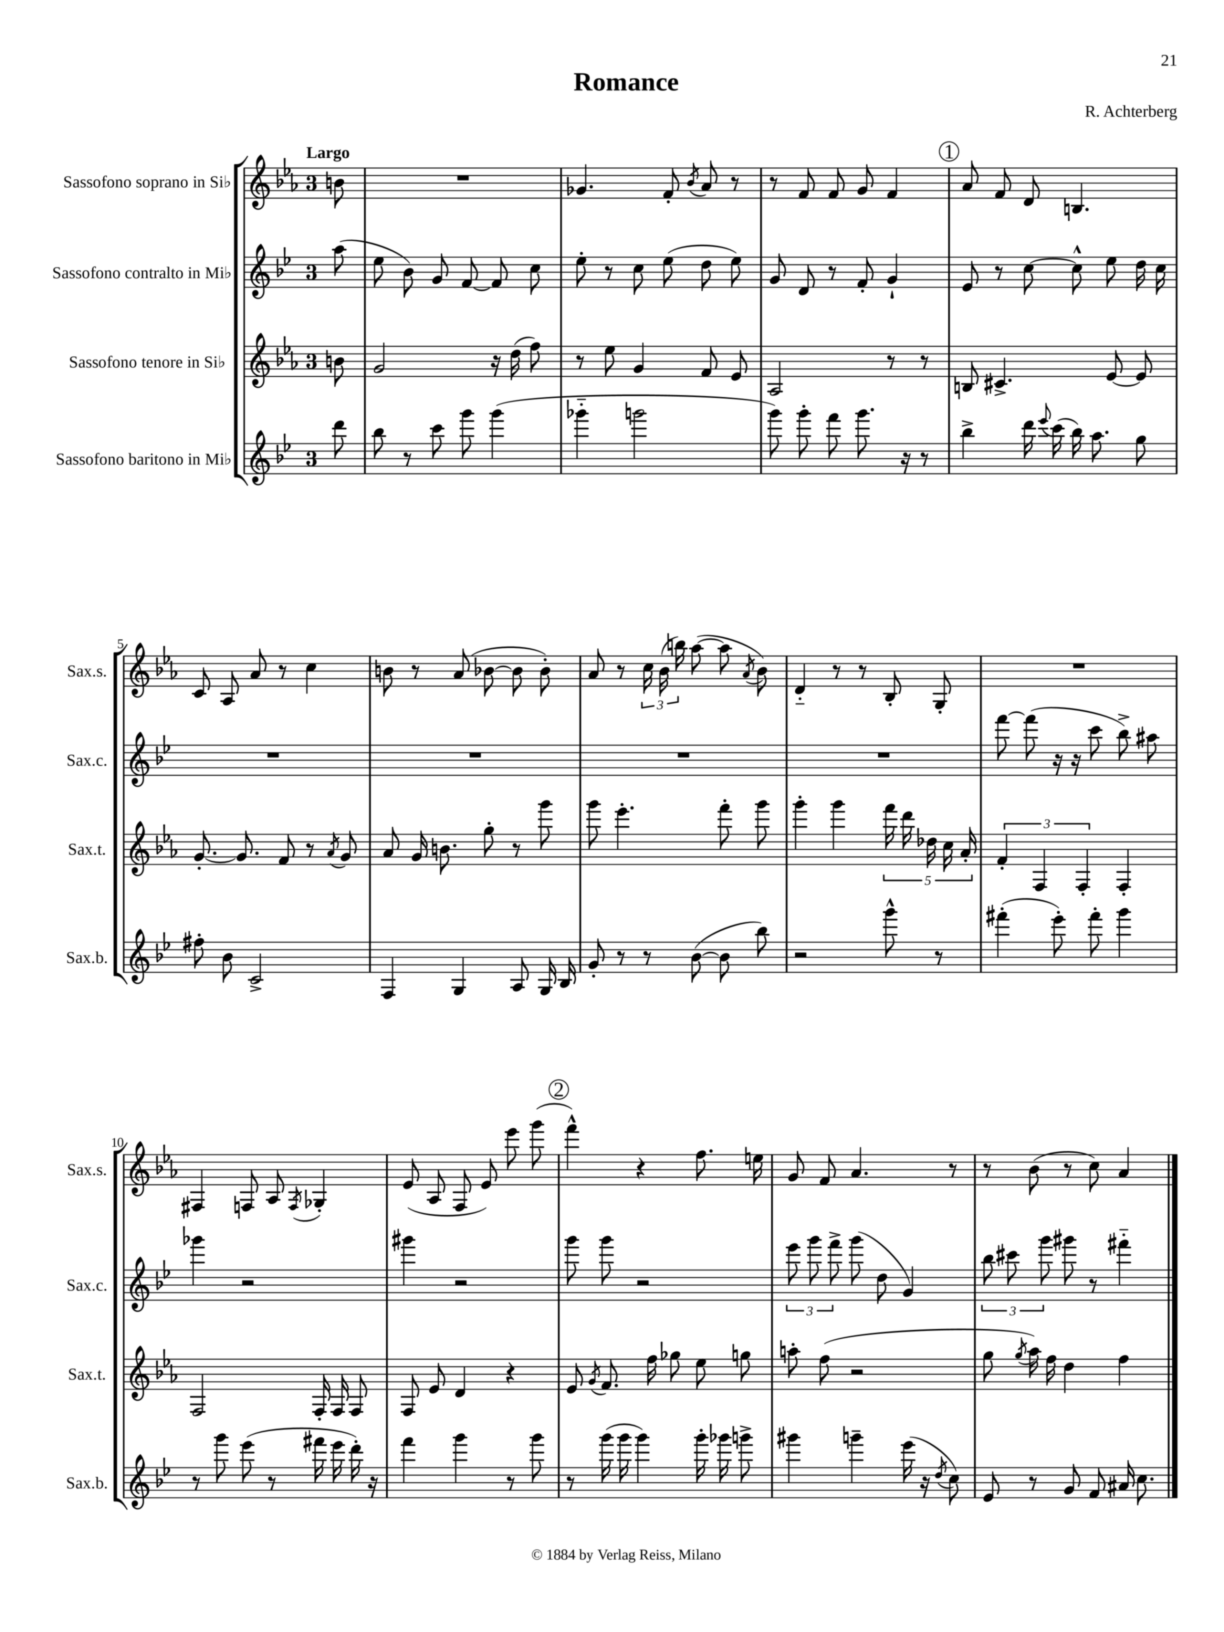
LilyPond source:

\header { title = "Romance" composer = "R. Achterberg" }
<<
\new StaffGroup <<
\new Staff = "s0" \with { instrumentName = "Sassofono soprano in Sib" shortInstrumentName = "Sax.s." } {
    \clef treble \key ees \major \once \override Staff.TimeSignature.style = #'single-digit \time 3/4 \partial 8 \tempo "Largo"
    \autoBeamOff b'8 |
    R2. |
    ges'4. f'8-. \acciaccatura { bes'8 } aes'8 r8 |
    r8 f'8 f'8 g'8 f'4 |
    \mark \markup { \circle "1" } aes'8 f'8 d'8 b4. |
    c'8 aes8 aes'8 r8 c''4 |
    b'8 r8 aes'8( bes'8~ bes'8 bes'8-.) |
    aes'8 r8 \tuplet 3/2 { c''16 bes'16( b''16) } aes''8~( aes''8 \acciaccatura { aes'8 } bes'8) |
    d'4-_ r8 r8 bes8-. g8-. |
    R2. |
    fis4 f8 aes8 \acciaccatura { f8 } ges4-. |
    ees'8( aes8 f8 ees'8) ees'''8 g'''8( |
    \mark \markup { \circle "2" } f'''4-^) r4 f''8. e''16 |
    g'8 f'8 aes'4. r8 |
    r8 bes'8( r8 c''8) aes'4 \bar "|." |
}
\new Staff = "s1" \with { instrumentName = "Sassofono contralto in Mib" shortInstrumentName = "Sax.c." } {
    \clef treble \key bes \major \once \override Staff.TimeSignature.style = #'single-digit \time 3/4 \partial 8
    \autoBeamOff a''8( |
    ees''8 bes'8) g'8 f'8~ f'8 c''8 |
    ees''8-. r8 c''8 ees''8( d''8 ees''8) |
    g'8 d'8 r8 f'8-. g'4-! |
    \mark \markup { \circle "1" } ees'8 r8 c''8~ c''8-^ ees''8 d''16 c''16 |
    R2. |
    R2. |
    R2. |
    R2. |
    f'''8~ f'''8( r16 r16 c'''8 bes''8->) ais''8 |
    ges'''4 r2 |
    gis'''4 r2 |
    \mark \markup { \circle "2" } g'''8 g'''8 r2 |
    \tuplet 3/2 { ees'''8 g'''8 f'''8-> } g'''8( d''8 g'4) |
    \tuplet 3/2 { bes''8 cis'''8 g'''8 } gis'''8 r8 fis'''4-_ \bar "|." |
}
\new Staff = "s2" \with { instrumentName = "Sassofono tenore in Sib" shortInstrumentName = "Sax.t." } {
    \clef treble \key ees \major \once \override Staff.TimeSignature.style = #'single-digit \time 3/4 \partial 8
    \autoBeamOff b'8 |
    g'2 r16 d''16( f''8) |
    r8 ees''8 g'4 f'8 ees'8 |
    aes2 r8 r8 |
    \mark \markup { \circle "1" } b8 cis'4.-> ees'8~ ees'8 |
    g'8.~-. g'8. f'8 r8 \acciaccatura { aes'8 } g'8 |
    aes'8 g'16 b'8. g''8-. r8 g'''8 |
    g'''8 ees'''4.-. f'''8-. g'''8 |
    g'''4-. g'''4 \tuplet 5/4 { f'''16 d'''16 des''16 c''16 aes'16-. } |
    \tuplet 3/2 { f'4-. f4 f4-. } f4-. |
    f2 f16-. f16 f8 |
    f8 ees'8 d'4 r4 |
    \mark \markup { \circle "2" } ees'8 \acciaccatura { g'8 } f'8. f''16 ges''8 ees''8 g''8 |
    a''8-. f''8( r2 |
    g''8 \acciaccatura { g''8 } aes''16) f''16 d''4 f''4 \bar "|." |
}
\new Staff = "s3" \with { instrumentName = "Sassofono baritono in Mib" shortInstrumentName = "Sax.b." } {
    \clef treble \key bes \major \once \override Staff.TimeSignature.style = #'single-digit \time 3/4 \partial 8
    \autoBeamOff d'''8 |
    bes''8 r8 c'''8 g'''8 g'''4( |
    ges'''4-_ g'''2 |
    g'''8) g'''8-. f'''8 g'''8. r16 r8 |
    \mark \markup { \circle "1" } bes''4-> d'''16 \appoggiatura { ees'''8 } c'''16( bes''16) a''8. g''8 |
    fis''8-. bes'8 c'2-> |
    f4 g4 a8 g16 bes16 |
    g'8-. r8 r8 bes'8~( bes'8 bes''8) |
    r2 g'''8-^ r8 |
    fis'''4-.( ees'''8-.) fis'''8-. g'''4 |
    r8 g'''8 ees'''8( r8 fis'''16 ees'''16 d'''16-.) r16 |
    f'''4 g'''4 r8 g'''8 |
    \mark \markup { \circle "2" } r8 g'''16( g'''16 g'''4) g'''16-. ges'''16 g'''8-> |
    gis'''4 g'''4-- ees'''16( r16 \acciaccatura { d''8 } c''8) |
    ees'8 r8 g'8 f'8 ais'16 c''8. \bar "|." |
}
>>
>>
